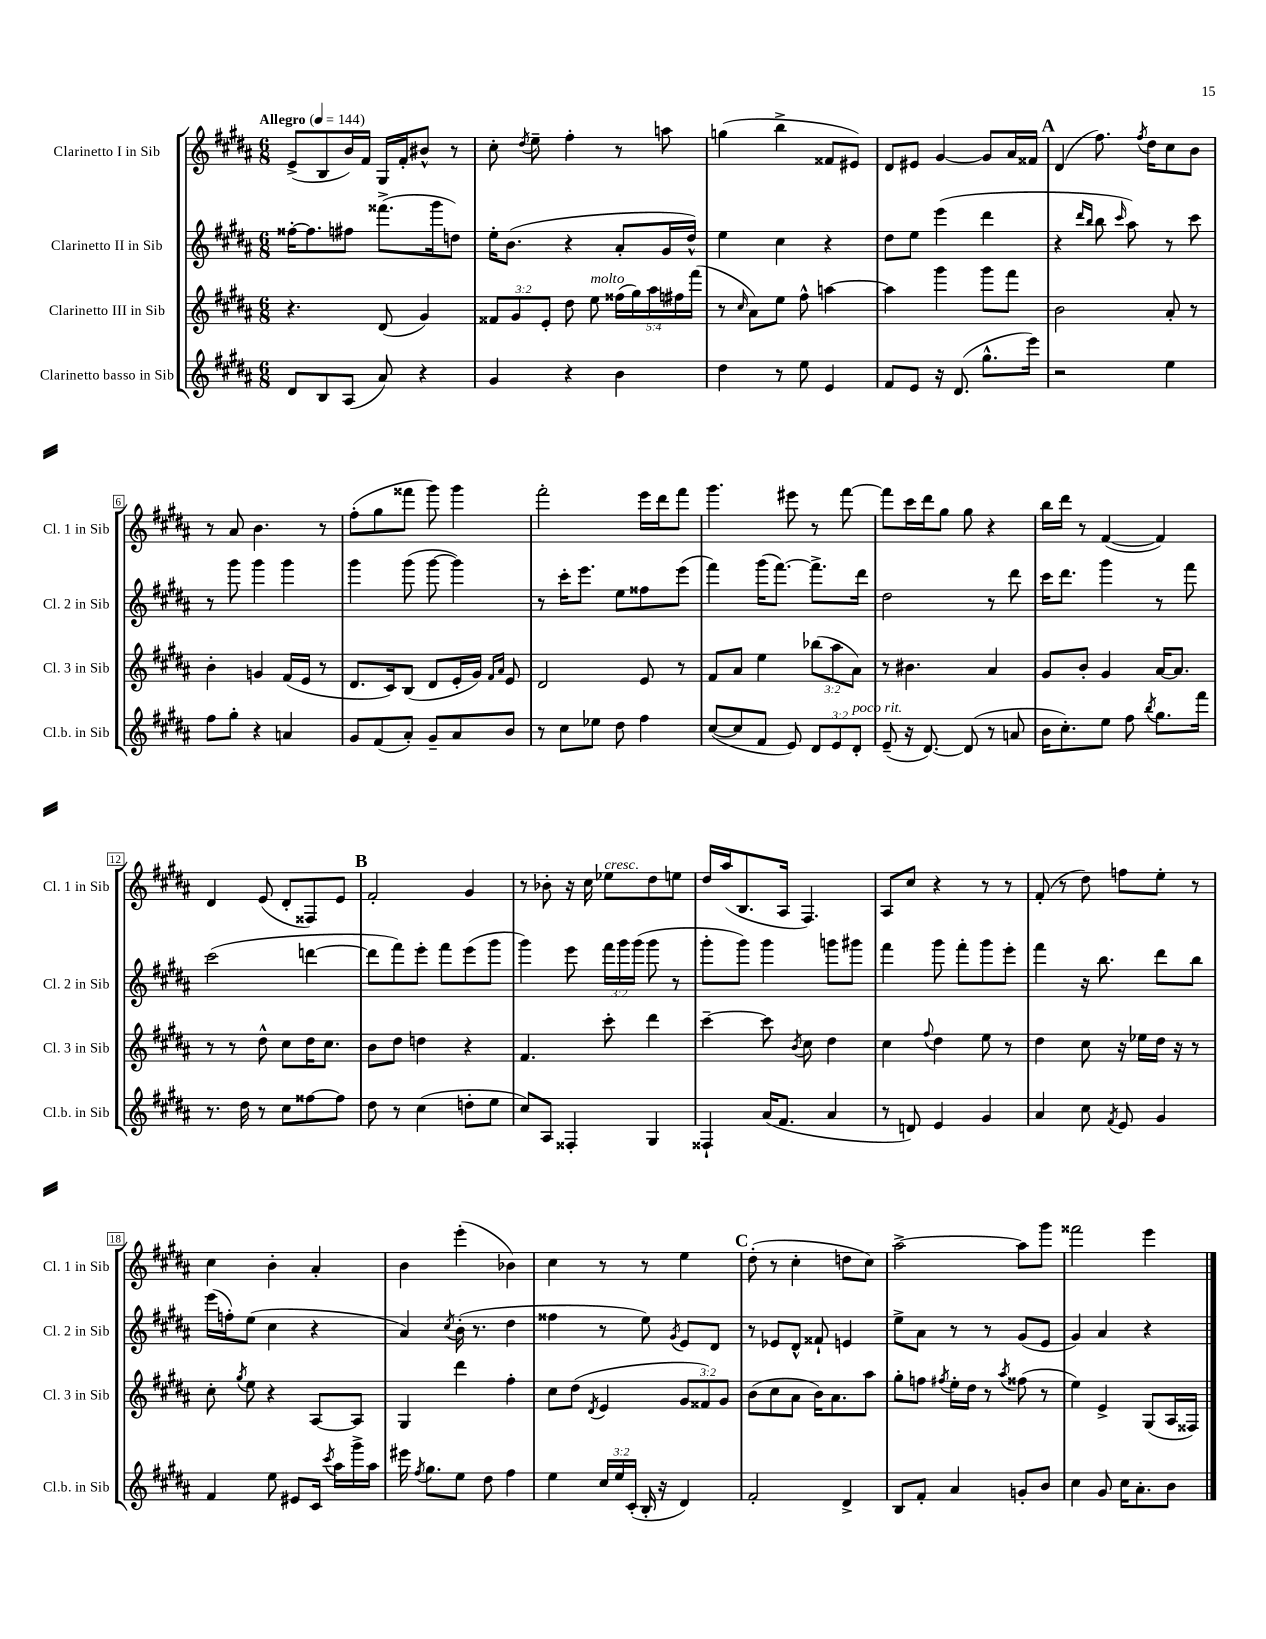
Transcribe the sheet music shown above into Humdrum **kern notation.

**kern	**kern	**kern	**kern
*part4	*part3	*part2	*part1
*staff4	*staff3	*staff2	*staff1
*I"Clarinetto basso in Sib	*I"Clarinetto III in Sib	*I"Clarinetto II in Sib	*I"Clarinetto I in Sib
*I'Cl.b. in Sib	*I'Cl. 3 in Sib	*I'Cl. 2 in Sib	*I'Cl. 1 in Sib
*clefG2	*clefG2	*clefG2	*clefG2
*k[f#c#g#d#a#]	*k[f#c#g#d#a#]	*k[f#c#g#d#a#]	*k[f#c#g#d#a#]
*M6/8	*M6/8	*M6/8	*M6/8
*MM144	*MM144	*MM144	*MM144
=1	=1	=1	=1
!	!	!	!LO:TX:a:B:t=Allegro
8d#/L	4.r	[16ff##X'\KL	(8e^/L
.	.	8.ff##\]	.
8B/	.	.	8B/
(8A#/J	.	8ff#X\J	16b/L)
.	.	.	16f#/JJ
8a#/)	(8d#/	(8.fff##X^\L	16G#/LL
.	.	.	16f#'/J
4r	4g#/)	.	8b#X^^/J
.	.	16ggg#\k	.
.	.	8ddn\J)	8r
=2	=2	=2	=2
4g#/	12f##X/L	16ee'\KL	8cc#'\
.	.	(8.b\J	.
.	12g#/	.	.
.	.	.	8qdd#/
.	.	.	8ee~\
.	12e'/J	.	.
4r	8dd#\	4r	4ff#'\
!	!LO:TX:a:i:t=molto	!	!
.	8ee\	.	.
4b\	(20ff##X\LL	8a#'/L	8r
.	20gg#\)	.	.
.	20aa#\	.	.
.	.	16g#/L	8aan\
.	20ff#X\	.	.
.	.	16dd#^^/JJ)	.
.	(20fff#\JJ	.	.
=3	=3	=3	=3
4dd#\	8r	4ee\	(4ggn\
.	16qqcc#/	.	.
.	8a#\L)	.	.
8r	8ee\J	4cc#\	4bb^\
8ee\	8ff#^^\	.	.
4e/	[4aan\	4r	8f##X/L
.	.	.	8e#X/J)
=4	=4	=4	=4
8f#/L	4aa\]	8dd#\L	8d#/L
8e/J	.	8ee\J	8e#X/J
16r	4ggg#\	(4eee\	[4g#/
(8.d#/	.	.	.
8.gg#^^\L	8ggg#\L	4ddd#\	8g#/L]
.	8fff#\J	.	16a#/L
16eee\Jk)	.	.	16f##X/JJ
!!LO:REH:place=s1:t=A
=5	=5	=5	=5
2r	2b\	4r	(4d#/
.	.	16qqddd#/LL	.
.	.	16qqbb/JJ	.
.	.	8bb\	8.ff#\)
.	.	16qqccc#/	.
.	.	8aa#\)	.
.	.	.	8qff#/
.	.	.	16dd#\KL
4ee\	8a#'/	8r	8cc#\
.	8r	8ccc#\	8b\J
!!LO:LB:g=z
=6	=6	=6	=6
8ff#\L	4b'\	8r	8r
8gg#'\J	.	8ggg#\	8a#/
4r	4gn/	4ggg#\	4.b\
4an/	(16f#/LL	4ggg#\	.
.	16e/JJ	.	.
.	8r	.	8r
=7	=7	=7	=7
8g#/L	8.d#/L	4ggg#\	(8ff#'\L
(8f#/	.	.	8gg#\
.	16c#/k)	.	.
8a#'/J)	(8B/J	(8ggg#\	8fff##X\J
8g#~/L	8d#/L	[8ggg#\	8ggg#\)
8a#/	16e'/L	4ggg#\])	4ggg#\
.	16g#/JJ)	.	.
.	16qqf#/LL	.	.
.	16qqa#/JJ	.	.
8b/J	8e/	.	.
=8	=8	=8	=8
8r	2d#/	8r	2fff#'\
8cc#\L	.	16ccc#'\KL	.
.	.	8.eee\J	.
8ee-X\J	.	.	.
8dd#\	.	8ee\L	.
4ff#\	8e/	8ff##X\	16eee\LL
.	.	.	16ddd#\J
.	8r	(8eee\J	8fff#\J
=9	=9	=9	=9
([8cc#/L	8f#/L	4fff#\)	4.ggg#\
8cc#/]	8a#/J	.	.
8f#/J	4ee\	(16ggg#\KL	.
.	.	[8.fff#\J)	.
8e/)	.	.	8eee#X\
12d#/L	(12bb-X\L	8.fff#^\L]	8r
12e/	12aa#\	.	.
.	.	.	[8fff#\
!LO:TX:a:i:t=poco rit.	!	!	!
12d#'/J	12a#\J)	.	.
.	.	16ddd#\Jk	.
=10	=10	=10	=10
(8e~/	8r	2dd#\	8fff#\L]
16r	4.b#X\	.	16ccc#\L
[8.d#/)	.	.	16ddd#\J
.	.	.	8gg#\J
(8d#/]	.	.	8gg#\
8r	4a#/	8r	4r
8an/	.	8ddd#\	.
=11	=11	=11	=11
16b\KL	8g#/L	16ccc#\KL	16bb\LL
8.cc#'\)	.	8.ddd#\J	16ddd#\JJ
.	8b'/J	.	8r
8ee\J	4g#/	4ggg#\	([4f#/
8ff#\	.	.	.
8qbb/	.	.	.
8.gg#\L	[16a#/KL	8r	4f#/])
.	8.a#/J]	.	.
.	.	8fff#\	.
16fff#\Jk	.	.	.
!!LO:LB:g=z
=12	=12	=12	=12
8.r	8r	(2ccc#\	4d#/
.	8r	.	.
16dd#\	.	.	.
8r	8dd#^^\	.	(8e/
8cc#\L	8cc#\L	.	8d#'/L
[8ff##X\	16dd#\K	[4dddn\	8F##X/)
.	8.cc#\J	.	.
8ff##\J]	.	.	8e/J
!!LO:REH:place=s1:t=B
=13	=13	=13	=13
8dd#\	8b\L	8ddd\L]	2f#'/
8r	8dd#\J	8fff#\)	.
(4cc#\	4ddn\	8eee'\J	.
.	.	8fff#\L	.
8ddn'\L	4r	(8eee\	4g#/
8ee\J	.	8ggg#\J	.
=14	=14	=14	=14
8cc#/L)	4.f#/	4ggg#\)	8r
8A#/J	.	.	8b-X'\
4F##X'/	.	8eee\	16r
.	.	.	16cc#\
!	!	!	!LO:TX:a:i:t=cresc.
.	8ccc#'\	24fff#\LL	8ee-X\L
.	.	24ggg#\	.
.	.	(24ggg#\JJ	.
4G#/	4ddd#\	8ggg#\	8dd#\
.	.	8r	8een\J
=15	=15	=15	=15
4F##X`/	[4ccc#~\	8ggg#'\L	16dd#/LL
.	.	.	(16aa#/J
.	.	8ggg#\J)	8.B/
(16a#/KL	8ccc#\]	4ggg#\	.
8.f#/J	.	.	16A#/Jk
.	8qb/	.	.
.	8cc#\	.	4.F#/)
4a#/	4dd#\	8gggn\L	.
.	.	8ggg#X\J	.
=16	=16	=16	=16
8r	4cc#\	4fff#\	8A#/L
8dn/)	.	.	8cc#/J
.	8qqff#/	.	.
4e/	4dd#\	8ggg#\	4r
.	.	8fff#'\L	.
4g#/	8ee\	8ggg#\	8r
.	8r	8eee'\J	8r
=17	=17	=17	=17
4a#/	4dd#\	4fff#\	(8f#'/
.	.	.	8r
8cc#\	8cc#\	16r	8dd#\)
.	.	8.bb\	.
8qf#/	.	.	.
8e/	16r	.	8ffn\L
.	16ee-X\LL	.	.
4g#/	16dd#\JJ	8ddd#\L	8ee'\J
.	16r	.	.
.	8r	8bb\J	8r
!!LO:LB:g=z
=18	=18	=18	=18
4f#/	8cc#'\	(16eee\LL	4cc#\
.	.	16ffn'\J)	.
.	8qgg#/	.	.
.	8ee\	(8ee\J	.
8ee\	4r	4cc#\	4b'\
8e#X/L	.	.	.
16c#/Jk	[8A#/L	4r	4a#'/
8qccc#/	.	.	.
16aa#\LL	.	.	.
16ggg#^\	8A#/J]	.	.
16aa#\JJ	.	.	.
=19	=19	=19	=19
16eee#X\	4G#/	4a#/)	4b\
8qff#/	.	.	.
8.gg#\L	.	.	.
.	.	8qcc#/	.
8ee\J	4ddd#\	(16b'\	(4eee'\
.	.	8.r	.
8dd#\	.	.	.
4ff#\	4ff#'\	4dd#\	4b-X\)
=20	=20	=20	=20
4ee\	8cc#\L	4ff##X\	4cc#\
.	(8dd#\J	.	.
.	8qd#/	.	.
24cc#/LL	4e/	8r	8r
24ee/	.	.	.
(24c#'/JJ	.	.	.
16B'/	.	8ee\)	8r
16r	.	.	.
.	.	8qg#/	.
4d#/)	12g#/L	8e/L	4ee\
.	12f##X/)	.	.
.	.	8d#/J	.
.	12g#/J	.	.
!!LO:REH:place=s1:t=C
=21	=21	=21	=21
2f#'/	(8b\L	8r	(8dd#'\
.	8cc#\	8e-X/L	8r
.	8a#\J	8d#^^/J	4cc#'\
.	16b\KL)	8f##X`/	.
.	8.a#\	.	.
4d#^/	.	4en/	8ddn\L
.	8aa#\J	.	8cc#\J)
=22	=22	=22	=22
8B/L	8gg#'\L	8ee^\L	[2aa#^\
8f#'/J	8ffn\J	8a#\J	.
.	8qff#X/	.	.
4a#/	16ee'\LL	8r	.
.	16dd#\JJ	.	.
.	8r	8r	.
.	8qaa#/	.	.
8gn'/L	(8ff##X\	(8g#/L	8aa#\L]
8b/J	8r	8e/J	8ggg#\J
=23	=23	=23	=23
4cc#\	4ee\)	4g#/)	2fff##X\
8g#/	4e^/	4a#/	.
16cc#\KL	.	.	.
8.a#'\	.	.	.
.	(8G#/L	4r	4eee\
8b\J	16A#/L	.	.
.	16F##X/JJ)	.	.
==	==	==	==
*-	*-	*-	*-
